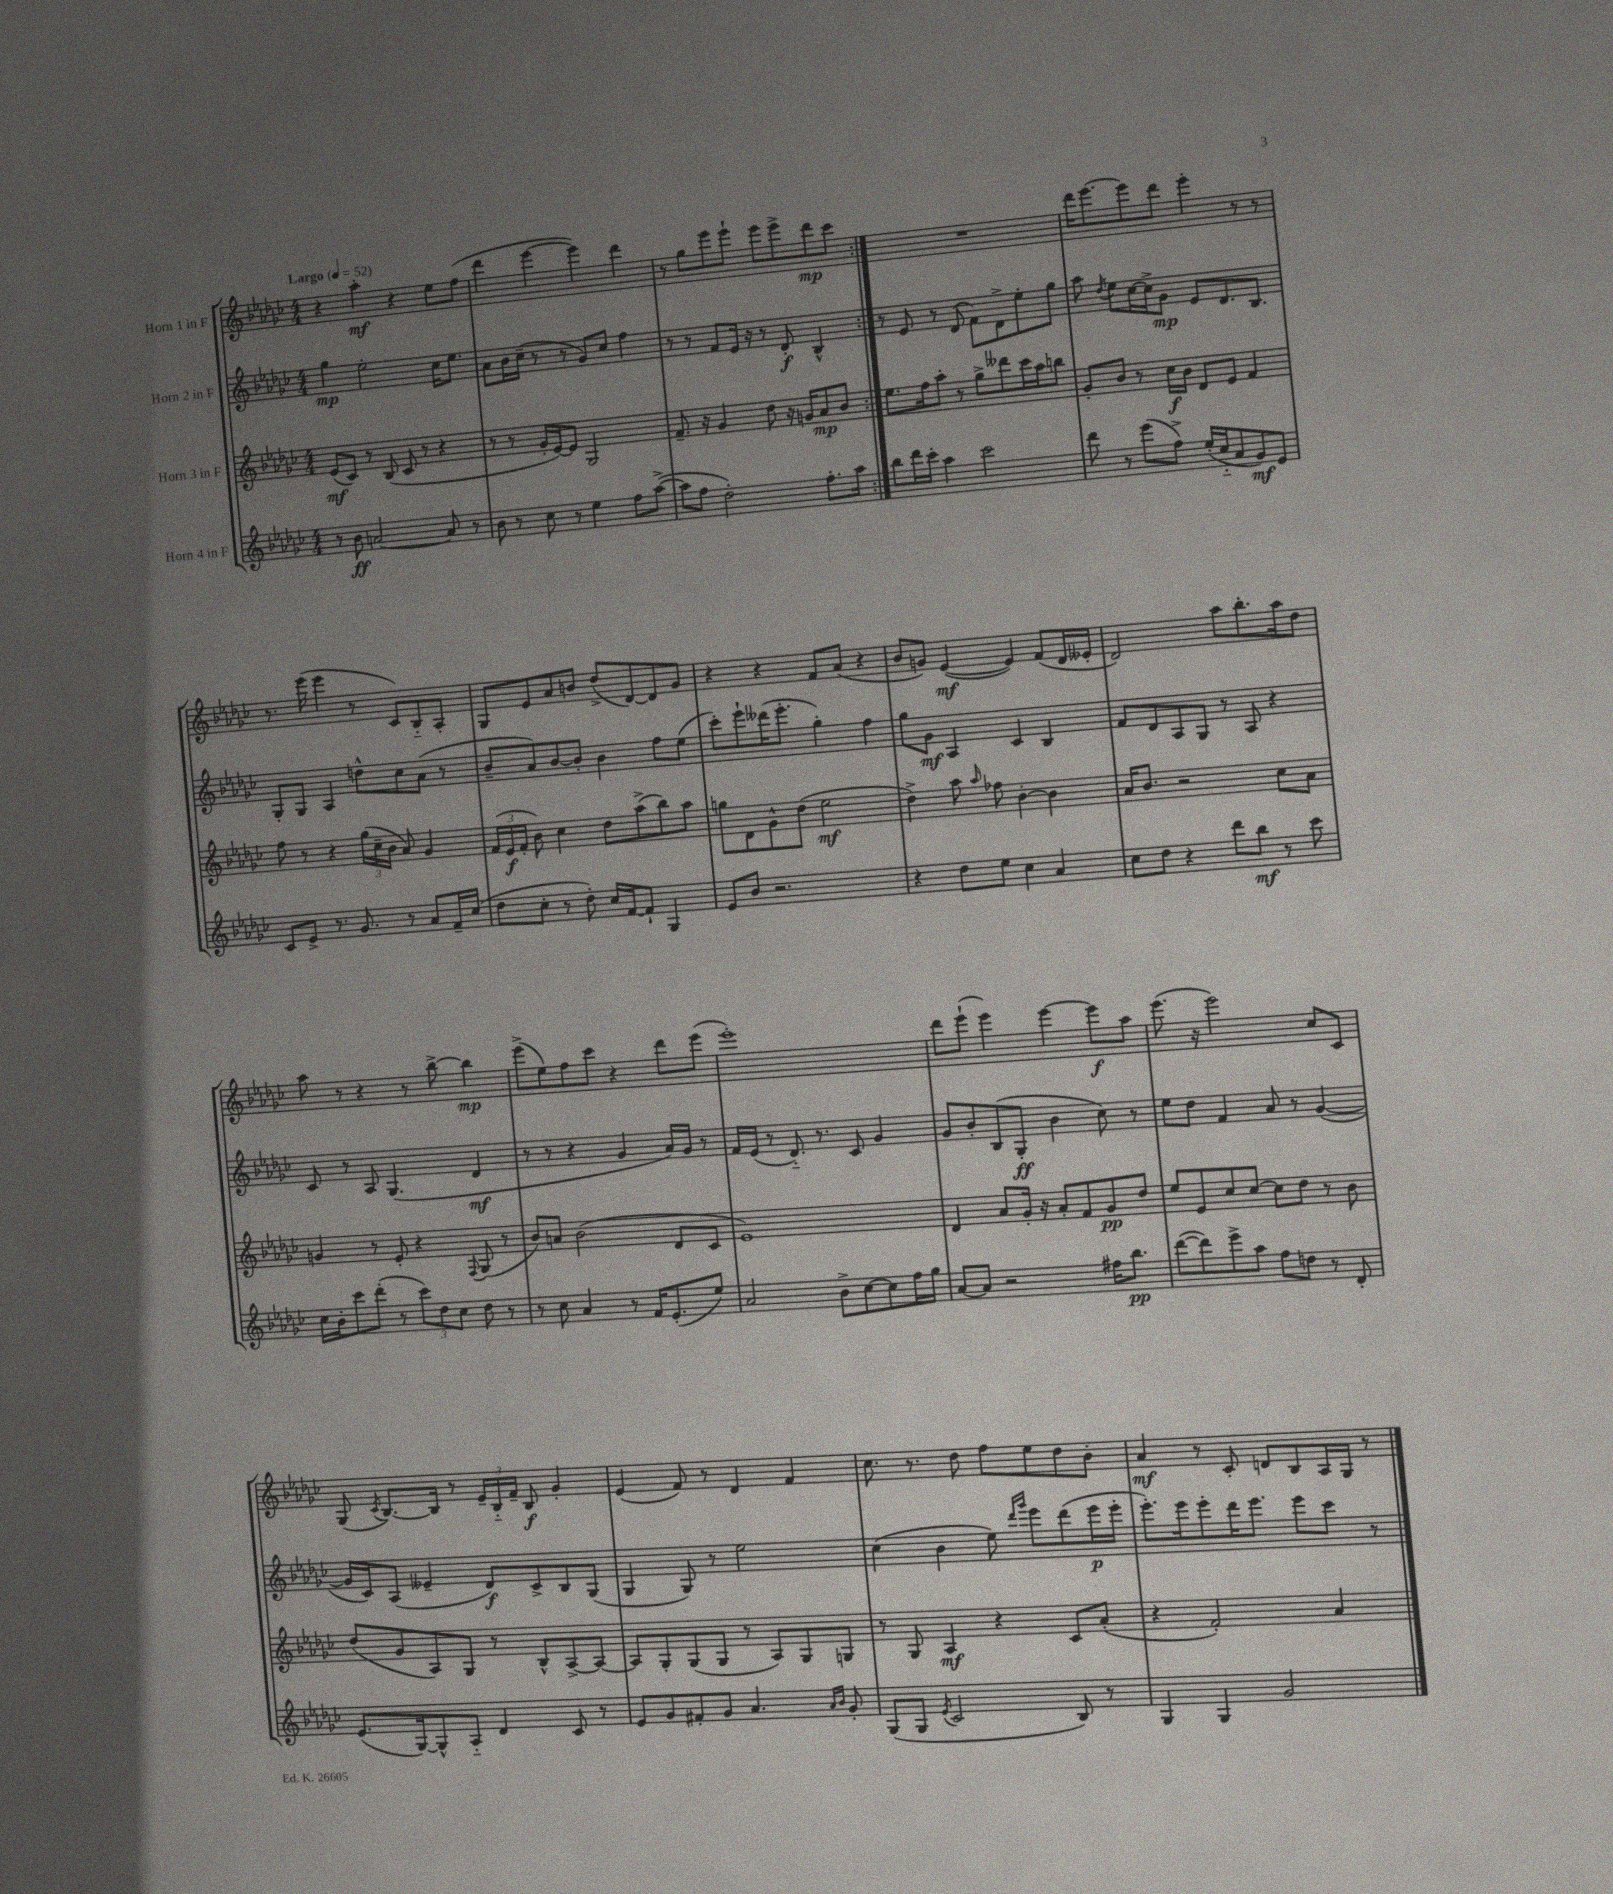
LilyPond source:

<<
\new StaffGroup <<
\new Staff = "s0" \with { instrumentName = "Horn 1 in F" } {
    \clef treble \key ges \major \numericTimeSignature \time 4/4 \tempo "Largo" 4 = 52
    \autoBeamOff \repeat volta 2 { r4 aes''4-.\mf r4 ees''8[ f''8]( |
    des'''4 ees'''4~ ees'''4) des'''4 |
    r8 ges''8[ ees'''8 ees'''8]-! ees'''8[ ees'''8-> des'''8\mp ces'''8] | }
    R1 |
    des'''16[ ees'''8.~ ees'''8 des'''8] ees'''4-. r8 r8 |
    r8. ees'''16( ees'''4 r8 ces'8[) bes8-_ aes8]-. |
    ges8[ ees'8 aes'8 b'8] des''8[->( des'8~) des'8 ges'8] |
    r4 r4 f'8[ aes'8]( r4 |
    bes'8[ g'8]) ees'4~\mf( ees'4) f'8[( des'16 eeses'16]-. |
    des'2) aes''8[ bes''8.-. aes''16 des''8] |
    aes''8 r8 r4 r8 bes''8~-> bes''4\mp |
    ees'''8[->( ees''8) f''8 ces'''8] r4 des'''8[ ees'''8]( |
    ees'''1-.) |
    des'''8[ ees'''8]-!( ees'''4) ees'''4~ ees'''8[\f aes''8] |
    ees'''8.( r16 ees'''2) ces''8[ ces'8] |
    ges8( \acciaccatura { ces'8 } bes8.[~) bes16] r8 \tuplet 3/2 { ees'16[-- bes16-_ f'16]-- } bes8\f ges'4-. |
    ees'4( f'8) r8 des'4 f'4 |
    ces''8. r8. des''8 f''8[ ees''8 des''8 bes'8]-. |
    aes'4\mf r8 ces'8-. d'8[ bes8 aes16 ges16] r8 \bar "|." |
}
\new Staff = "s1" \with { instrumentName = "Horn 2 in F" } {
    \clef treble \key ges \major \numericTimeSignature \time 4/4
    \autoBeamOff \repeat volta 2 { ges''4\mp ees''2-. ces''16[ ees''8.] |
    aes'8[ bes'16 ces''16]--( r8 r8 ges'8[) ces''8] f''4 |
    r8 r8 f'8[ ees'16] r16 r8 des'8-.\f bes4-^ | }
    r8 ees'8 r8 des'8( f'8[) des'8-> ees''8-. ges''8] |
    aes''8 \acciaccatura { des''8 } ees''8[ ces''16~ ces''16-> ges'8]\mp ees'8[ des'8. bes8.] |
    ges8[-. ges8] aes4 d''8[-^ ces''8 aes'8]( r8 |
    bes'8[-- aes'8) bes'8~ bes'8]-. bes'4 f''8[ ees''8]( |
    ces'''8[-.) ees'''8-! deses'''16( ees'''8.]-. ges''4-.) f''4 |
    ges''8[ ges'8]\mf aes4 ces'4 bes4 |
    f'8[ des'8 aes8 ges8] r8 aes8 r4 |
    ces'8 r8 aes8 ges4.( des'4\mf |
    r8 r8 r4 ges'4 aes'16[) ges'16] r8 |
    f'16[ ees'16]( r8 des'8.-_) r8. ces'8 ges'4 |
    ges'8[ bes'8-. bes8( ges8]-.\ff bes'4 ces''8) r8 |
    ees''8[ des''8] f'4 aes'8 r8 ges'4~( |
    ges'16[ ces'16) aes8]( eeses'4-- des'8[\f) ces'8-> bes8 ges8]( |
    ges4 ges8) r8 ees''2 |
    ces''4( bes'4 ees''8) \grace { des'''16[ ges'''16] } ees'''8[ des'''8( ees'''16\p ees'''16]-. |
    ees'''8.[-.) ees'''16 ees'''8-. des'''16 ees'''8.] ees'''8[ ces'''8] r8 \bar "|." |
}
\new Staff = "s2" \with { instrumentName = "Horn 3 in F" } {
    \clef treble \key ges \major \numericTimeSignature \time 4/4
    \autoBeamOff \repeat volta 2 { ees'8[\mf( ces'8]) r8 bes8( ces'8 r8 r4 |
    r8 r8 ges'16[-. ees'16~) ees'8] ges2 |
    f'8.-- r16 ges'4 des''8 r16 g'16[ aes'8\mp bes'8] | }
    ees''8.[ f''16 aes''8]-. r8 ges''8[-> deses'''8 ces'''16 aes''16 b''8] |
    ges'8[-. bes'8] r8 ces''16[\f bes'16] des'8[ ees'8] f'4 |
    f''8 r8 r4 \tuplet 3/2 { ges''16[( ces''16-- bes'16] } aes'8) ges'4 |
    \tuplet 3/2 { f'16[( ees'16\f f'16]-. } bes'8) ces''4 des''8[ aes''8->( bes''8) aes''8] |
    g''8[ des'8 ges'8-^ des''8]( ees''2\mf |
    des''4->) aes''8 \grace { aes''16 } fes''8 bes'4~-. bes'4 |
    aes'16[ bes'8.] r2 ces''8[ aes'8] |
    g'4 r8 ees'8-. r4 \appoggiatura { f8 } ges8( r8 |
    bes'8[) a'8] bes'2( des'8[ ces'8] |
    ees'1) |
    des'4 aes'8[ ges'16]-. r16 aes'8[-. f'8 ges'8\pp des''8] |
    ees''8[ ees'8 ces''8 ces''8]~ ces''8[ des''8] r8 bes'8 |
    des''8[( ges'8 aes8) ges8] r8 bes8[-^ aes8~-> aes8]~ |
    aes8[ ges8-. ges8( ges8] r8 aes8[) ges8 g8] |
    r8 ges8 aes4\mf r4 ces'8[ aes'8]-.( |
    r4 f'2-.) aes'4 \bar "|." |
}
\new Staff = "s3" \with { instrumentName = "Horn 4 in F" } {
    \clef treble \key ges \major \numericTimeSignature \time 4/4
    \autoBeamOff \repeat volta 2 { r8 bes'8\ff a'2~ a'8 r8 |
    bes'8 r8 ces''8 r8 ees''4 f''8[ aes''8]~->( |
    aes''8[ f''8] des''2-.) f''8.[-. aes''16] | }
    bes''8[ des'''16 ces'''16]-. aes''4 ces'''2 |
    des'''8 r8 ees'''8[( f''8]->) ees''16[-.( ces''16-_ aes'8 ges'8\mf) ees'8] |
    ces'8[ ees'8]-> r8. ges'8. r8 aes'8[ f'16-- ces''16]( |
    des''8[ ces''8]-. r8 des''8-.) ces''16[ f'16~ f'8]-! ges4 |
    ees'8[ bes'8] r2. |
    r4 des''8[ ees''8] ces''4 aes'4 |
    ces''8[ des''8] r4 des'''8[ bes''8]\mf r8 ces'''8 |
    ces''16[ bes'16-. ces'''8 des'''8]-.( r8 \tuplet 3/2 { ces'''8[) des''8 ces''8] } des''8 r8 |
    r8 ces''8 aes'4 r8 f'16[ ees'8.-.( ees''8]) |
    aes'2 bes'8[-> ces''8~ ces''8 f''16 ges''16] |
    aes'8[~ aes'8] r2 fis''16[ bes''8.]\pp |
    des'''8[~( des'''8) ees'''8-> aes''8] f''8[ d''8] r8 des'8-. |
    ees'8.[( ges16~) ges8-^ aes8]-_ des'4 ces'8 r8 |
    ees'8[ ges'8 fis'8-. ges'8] aes'4. \grace { aes'16[ bes'16] } ges'8-. |
    ges8[( ges8] \acciaccatura { ees'8 } ces'2 bes8) r8 |
    ges4 ges4 ges'2 \bar "|." |
}
>>
>>
\layout { \context { \Score \remove "Bar_number_engraver" } }
